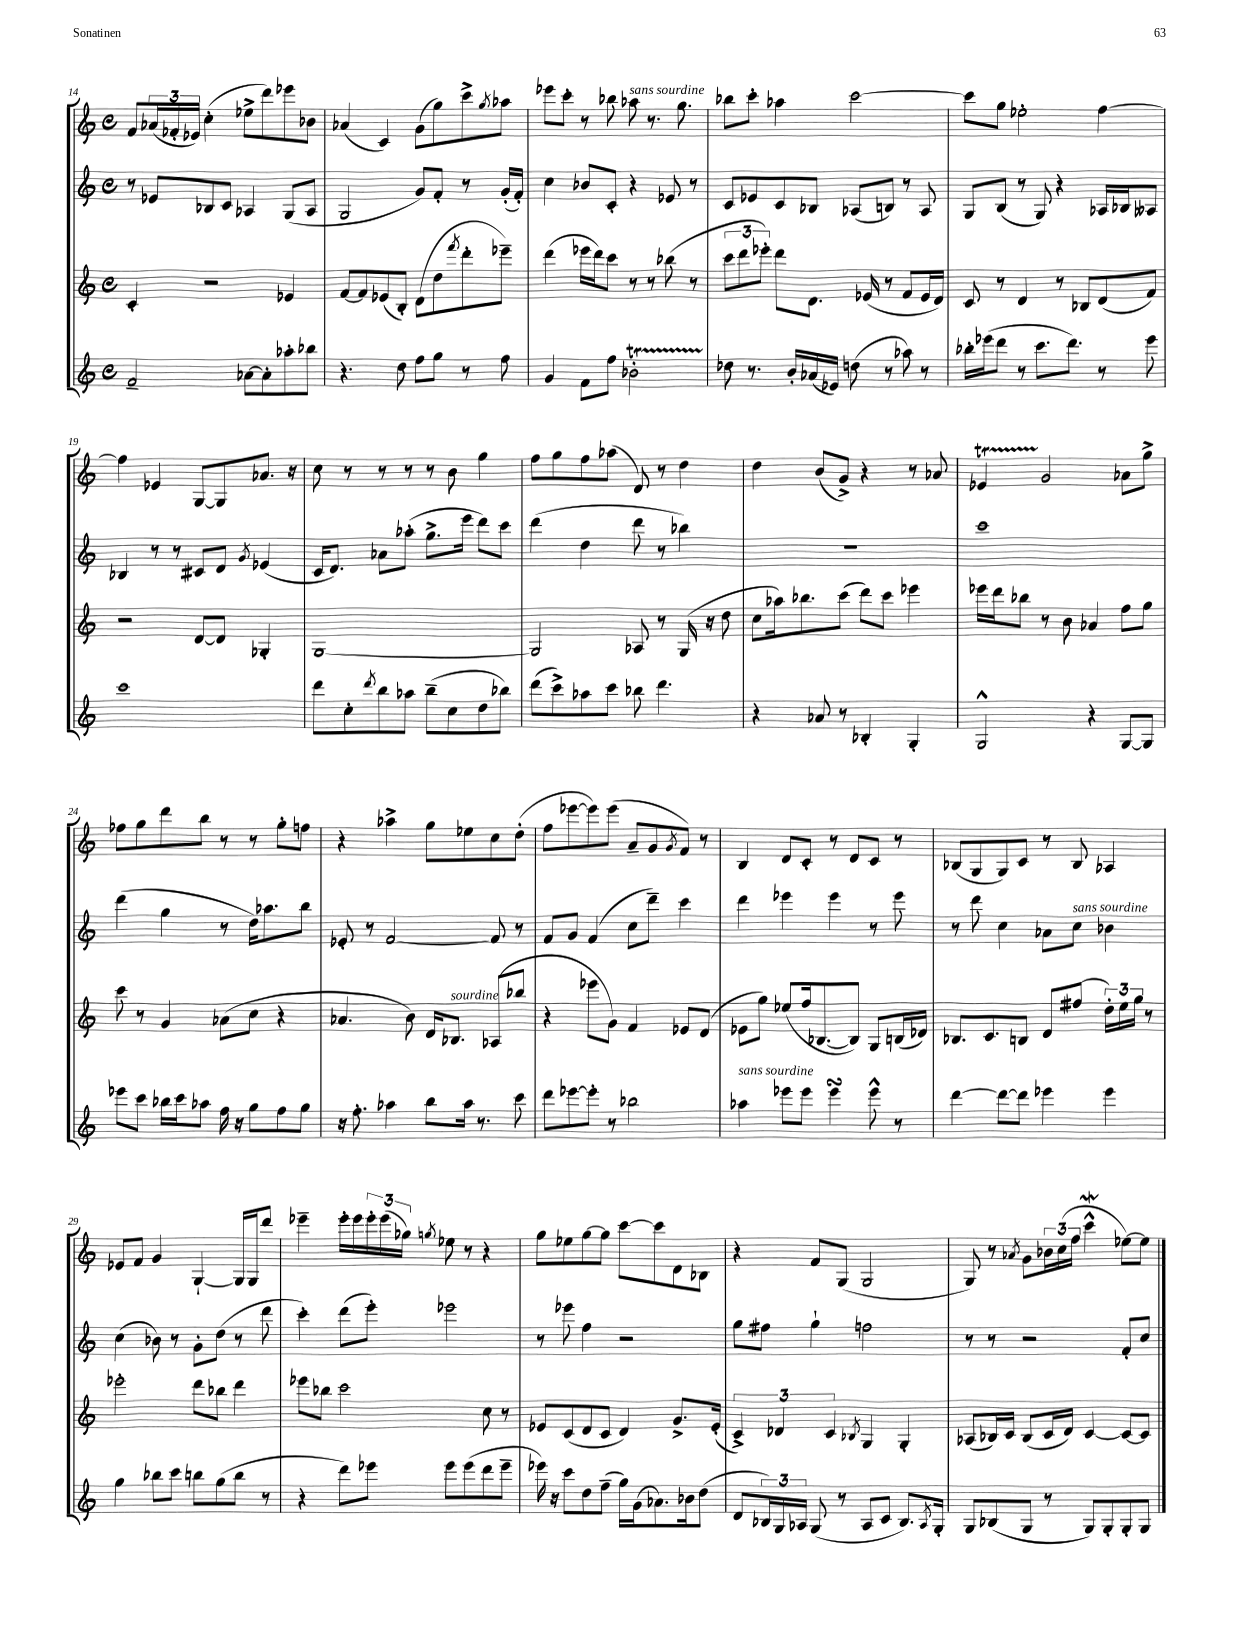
<<
\new StaffGroup <<
\new Staff = "s0" {
    \clef treble \key c \major \defaultTimeSignature \time 4/4
    f'8 \tuplet 3/2 { aes'16( fes'16-. ees'16) } c''4-.( ees''8-> d'''8) ees'''8 bes'8 |
    aes'4( c'4) g'8( g''8) c'''8-> \acciaccatura { g''8 } aes''8 |
    ees'''8 c'''8-. r8 bes''8 aes''8^\markup { \italic "sans sourdine" } r8. g''8. |
    bes''8 c'''8-. aes''4 c'''2~ |
    c'''8 g''8 ees''2-. f''4~ |
    f''4 ees'4 g8~ g8 aes'8. r16 |
    c''8 r8 r8 r8 r8 b'8 g''4 |
    f''8 g''8 f''8 aes''8( d'8) r8 d''4 |
    d''4 b'8( g'8->) r4 r8 aes'8 |
    ees'4\startTrillSpan g'2\stopTrillSpan aes'8 g''8-> |
    fes''8 g''8 d'''8 b''8 r8 r8 g''8-. f''8 |
    r4 aes''4-> g''8 ees''8 c''8 d''8-.( |
    f''8 ees'''8~ ees'''8) ees'''8( a'8-- g'8 \acciaccatura { g'8 } f'8) r8 |
    b4 d'8 c'8-. r8 d'8 c'8 r8 |
    bes8( g8 g8) c'8 r8 bes8 aes4 |
    ees'8 f'8 g'4 g4~-! g16 g16 d'''8 |
    ees'''4-- ees'''16-. ees'''16 \tuplet 3/2 { ees'''16-. ees'''16( ges''16) } \acciaccatura { g''8 } ees''8 r8 r4 |
    g''8 ees''8 g''8~ g''8 c'''8~ c'''8 d'8 bes8 |
    r4 f'8 g8( g2 |
    g8) r8 \acciaccatura { aes'8 } g'8 \tuplet 3/2 { bes'16 c''16( f''16 } c'''4-^\mordent ees''8~) ees''8 \bar "|." |
}
\new Staff = "s1" {
    \clef treble \key c \major \defaultTimeSignature \time 4/4
    r8 ees'8 bes8 c'8 aes4 g8( aes8 |
    g2 g'8) f'8-. r8 g'16-.( f'16-.) |
    c''4 bes'8 c'8-. r4 ees'8 r8 |
    c'8 ees'8 c'8 bes8 aes8( b8) r8 aes8 |
    g8 b8( r8 g8) r4 aes16 bes16 aeses8 |
    bes4 r8 r8 cis'8 d'8 \acciaccatura { g'8 } ees'4( |
    c'16 d'8.) aes'8 aes''8-.( g''8.-> e'''16 d'''8) c'''8 |
    d'''4( d''4 d'''8 r8 bes''4) |
    R1 |
    c'''1 |
    d'''4( g''4 r8 d''16) aes''8. b''8 |
    ees'8-. r8 f'2~ f'8 r8 |
    f'8 g'8 f'4( c''8 d'''8--) c'''4 |
    d'''4 ees'''4 ees'''4 r8 ees'''8 |
    r8 d'''8 c''4 aes'8 c''8^\markup { \italic "sans sourdine" } bes'4 |
    c''4( bes'8) r8 g'8-. d''8( r8 d'''8 |
    c'''4-.) d'''8( e'''8-.) ees'''2 |
    r8 ees'''8 f''4 r2 |
    g''8 fis''8 g''4-! f''2 |
    r8 r8 r2 f'8-. c''8 \bar "|." |
}
\new Staff = "s2" {
    \clef treble \key c \major \defaultTimeSignature \time 4/4
    c'4-. r2 ees'4 |
    f'8~ f'8 ees'8( b8-.) d'8( d''8 \acciaccatura { f'''8 } d'''8-. ees'''8--) |
    d'''4( ees'''16 d'''16) c'''8 r8 r8 bes''8( r8 |
    \tuplet 3/2 { c'''8 d'''8 ees'''8-.) } d'''8 d'8. ees'16( r8 f'8 ees'16 d'16) |
    c'8 r8 d'4 r8 bes8 d'8( f'8) |
    r2 d'8~ d'8 ges4-. |
    g1~ |
    g2 aes8 r8 g16( r16 d''8 |
    c''8 aes''16) bes''8. c'''8( d'''8) c'''8 ees'''4 |
    ees'''16 d'''16 bes''8 r8 b'8 aes'4 f''8 g''8 |
    c'''8 r8 g'4 aes'8( c''8 r4 |
    aes'4. b'8) d'16 bes8.^\markup { \italic "sourdine" } aes8( bes''8 |
    r4 ees'''8 g'8) f'4 ees'8 d'8( |
    ees'8 g''8) ees''8( f''16 bes8.~ bes8) g8 b16( des'16) |
    bes8. c'8. b8 d'8 fis''8( \tuplet 3/2 { d''16-.) e''16 g''16 } r8 |
    ees'''2-. d'''8 bes''8 d'''4 |
    ees'''8 bes''8 c'''2 c''8 r8 |
    ees'8 c'8( d'8 c'8 d'4) g'8.-> ees'16-.( |
    \tuplet 3/2 { c'4->) des'4 c'4 } \acciaccatura { bes8 } g4 g4-. |
    aes8( bes16) c'16 bes8( c'16 d'16) c'4~ c'8~ c'8 \bar "|." |
}
\new Staff = "s3" {
    \clef treble \key c \major \defaultTimeSignature \time 4/4
    f'2-- aes'8~ aes'8-. aes''8-. bes''8 |
    r4. d''8 f''8 g''8 r8 f''8 |
    g'4 f'8 f''8 bes'2-.\startTrillSpan |
    des''8\stopTrillSpan r8. b'16-. aes'16( ees'16) d''8( r8 aes''8) r8 |
    bes''16-. ees'''16( d'''8 r8 c'''8. d'''8.) r8 ees'''8 |
    c'''1 |
    d'''8 c''8-. \acciaccatura { d'''8 } b''8 aes''8 b''8--( c''8 d''8 bes''8) |
    d'''8( c'''8->) aes''8 c'''8 bes''8 d'''4. |
    r4 aes'8 r8 bes4-. g4-. |
    g2-^ r4 g8~ g8 |
    ees'''8 c'''8 bes''16 c'''16 aes''8 f''16 r16 g''8 f''8 g''8 |
    r16 f''8.-. aes''4 b''8 aes''16 r8. c'''8 |
    d'''8 ees'''8~ ees'''8-. r8 bes''2 |
    aes''4^\markup { \italic "sans sourdine" } ees'''8 ees'''8 ees'''4\turn ees'''8-^ r8 |
    d'''4~ d'''8~ d'''8 ees'''4 ees'''4 |
    g''4 bes''8 c'''8 b''8 g''8( b''8 r8 |
    r4 d'''8) ees'''8 ees'''8 ees'''8( d'''8 ees'''8-- |
    ees'''16) r16 c'''8 d''8 f''8--( g''16) g'16( aes'8.) bes'16 d''8( |
    d'8 \tuplet 3/2 { bes16) g16 aes16 } g8( r8 aes8 c'8 bes8.) \acciaccatura { aes8 } g16-. |
    g8 bes8( g8 r8 g8) g8-. g8-. g8 \bar "|." |
}
>>
>>
\layout { \context { \Score currentBarNumber = #14 } }
